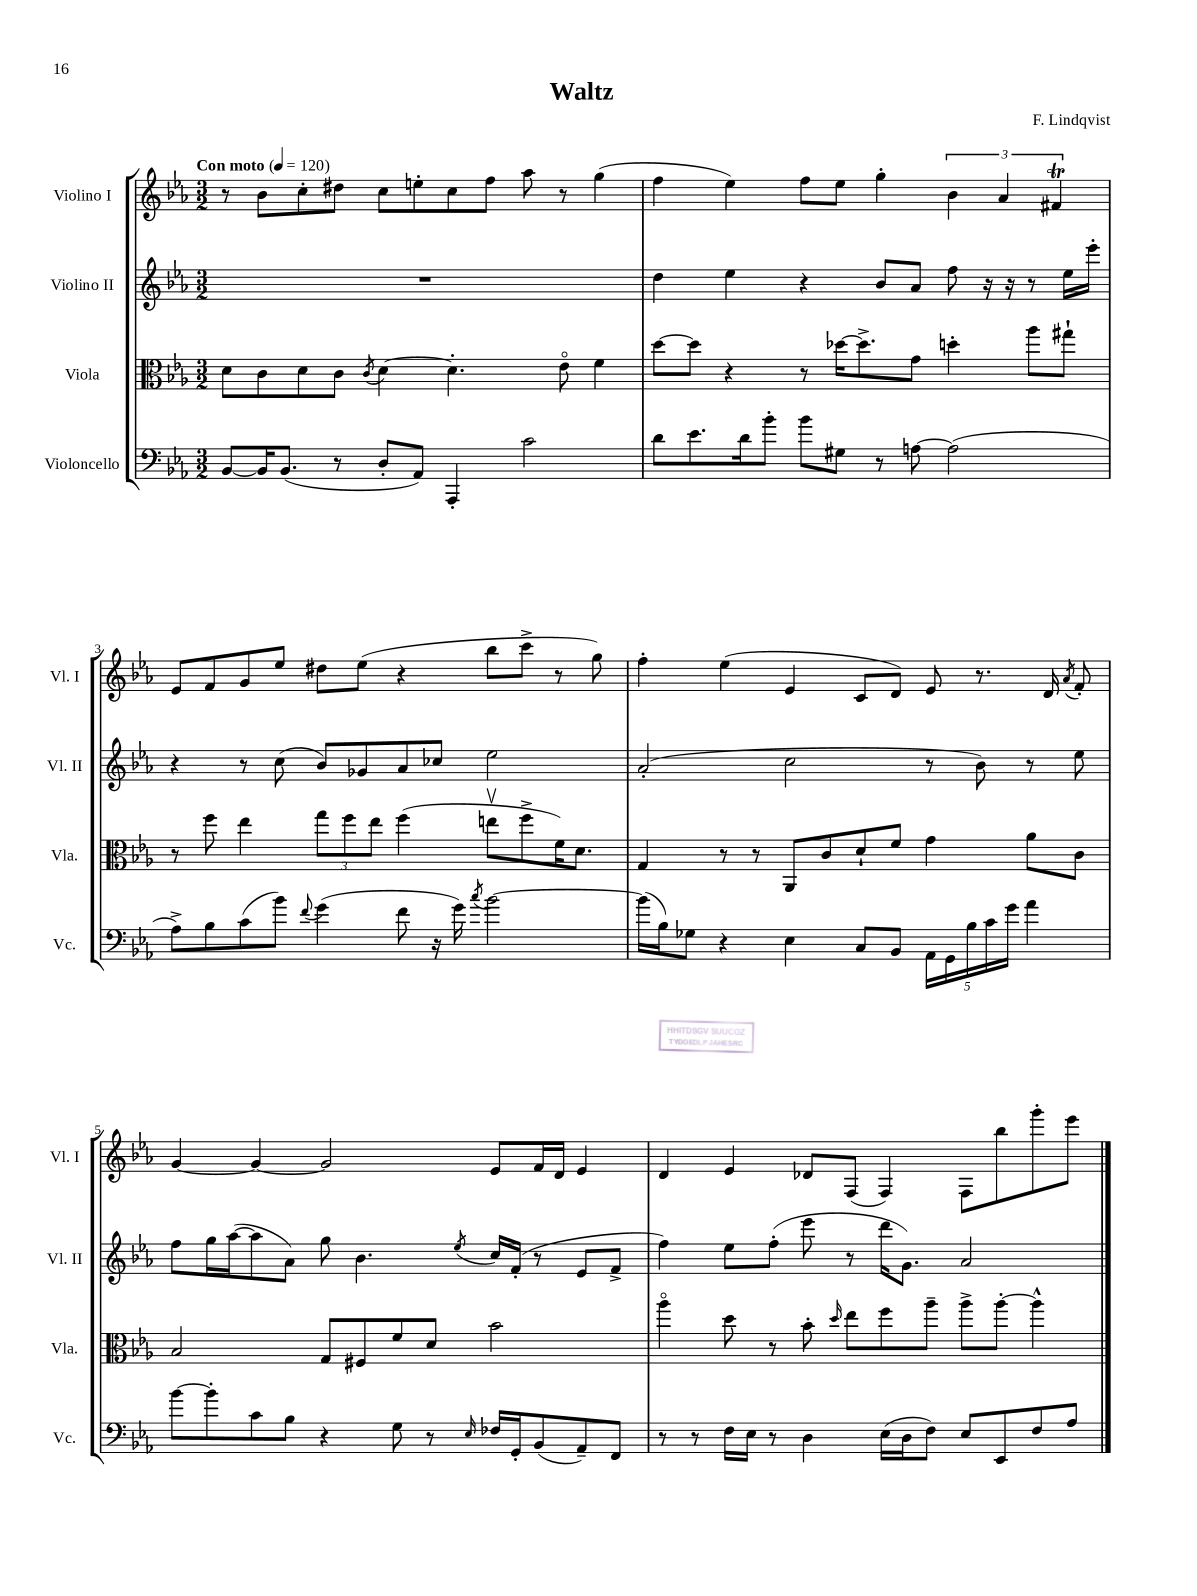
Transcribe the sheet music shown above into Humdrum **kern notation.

**kern	**kern	**kern	**kern
*part4	*part3	*part2	*part1
*staff4	*staff3	*staff2	*staff1
*I"Violoncello	*I"Viola	*I"Violino II	*I"Violino I
*I'Vc.	*I'Vla.	*I'Vl. II	*I'Vl. I
*clefF4	*clefC3	*clefG2	*clefG2
*k[b-e-a-]	*k[b-e-a-]	*k[b-e-a-]	*k[b-e-a-]
*M3/2	*M3/2	*M3/2	*M3/2
*MM120	*MM120	*MM120	*MM120
=1	=1	=1	=1
!	!	!	!LO:TX:a:B:t=Con moto
[8BB-/L	8d\L	1.r	8r
16BB-/K]	8c\	.	8b-\L
(8.BB-/J	.	.	.
.	8d\	.	8cc'\
8r	8c\J	.	8dd#X\J
.	8qc/	.	.
8D'/L	[4d\	.	8cc\L
8AA-/J)	.	.	8een'\
4AAA-'/	4.d'\]	.	8cc\
.	.	.	8ff\J
2c\	.	.	8aa-\
.	8e-\	.	8r
.	4f\	.	(4gg\
=2	=2	=2	=2
8d\L	[8dd\L	4dd\	4ff\
8.e-\	8dd\J]	.	.
.	4r	4ee-\	4ee-\)
16d\k	.	.	.
8b-'\J	.	.	.
8b-\L	8r	4r	8ff\L
8G#X\J	[16dd-X\KL	.	8ee-\J
.	8.dd-^\]	.	.
8r	.	8b-/L	4gg'\
[8An\	8g\J	8a-/J	.
(2A\]	4ddn'\	8ff\	6b-\
.	.	16r	.
.	.	.	6a-/
.	.	16r	.
.	8aa-\L	8r	.
.	.	.	6f#Xt/
.	8gg#X`\J	16ee-\LL	.
.	.	16eee-'\JJ	.
!!LO:LB:g=z
=3	=3	=3	=3
8A-^\L)	8r	4r	8e-/L
8B-\	8ff\	.	8f/
(8c\	4ee-\	8r	8g/
8b-\J)	.	(8cc\	8ee-/J
8qqf/	.	.	.
(4g\	12gg\L	8b-/L)	8dd#X\L
.	12ff\	.	.
.	.	8g-X/	(8ee-\J
.	12ee-\J	.	.
8f\	(4ff\	8a-/	4r
16r	.	8cc-X/J	.
16g\)	.	.	.
8qcc/	.	.	.
[2b-\	8eenv\L	2ee-\	8bb-\L
.	8ff^\	.	8ccc^\J
.	16f\K)	.	8r
.	8.d\J	.	.
.	.	.	8gg\)
=4	=4	=4	=4
(16b-\LL]	4G/	(2a-'/	4ff'\
16B-\J)	.	.	.
8G-X\J	.	.	.
4r	8r	.	(4ee-\
.	8r	.	.
4E-\	8AA-/L	2cc\	4e-/
.	8c/	.	.
8C/L	8d`/	.	8c/L
8BB-/J	8f/J	.	8d/J)
20AA-\LL	4g\	8r	8e-/
20GG\	.	.	.
20B-\	.	.	.
.	.	8b-\)	8.r
20c\	.	.	.
20g\JJ	.	.	.
4a-\	8a-\L	8r	.
.	.	.	16d/
.	.	.	8qa-/
.	8c\J	8ee-\	8f'/
!!LO:LB:g=z
=5	=5	=5	=5
[8b-\L	2B-/	8ff\L	[4g/
8b-'\]	.	16gg\L	.
.	.	([16aa-\J	.
8c\	.	8aa-\]	4g/_
8B-\J	.	8a-\J)	.
4r	8G/L	8gg\	2g/]
.	8F#X/	4.b-\	.
8G\	8f/	.	.
8r	8d/J	.	.
16qqE-/	.	8qee-/	.
16F-X/LL	2b-\	16cc/LL	8e-/L
16GG'/J	.	(16f'/JJ	.
(8BB-/	.	8r	16f/L
.	.	.	16d/JJ
8AA-~/)	.	8e-/L	4e-/
8FF/J	.	8f^/J	.
=6	=6	=6	=6
8r	4aa-\	4ff\)	4d/
8r	.	.	.
16F\LL	8dd\	8ee-\L	4e-/
16E-\JJ	.	.	.
8r	8r	(8ff'\J	.
4D\	8b-'\	8eee-\	8d-X/L
.	16qqdd/	.	.
.	8ee-\L	8r	(8F/J
(16E-\LL	8ff\	16ddd\KL	4F/)
16D\J	.	8.g\J)	.
8F\J)	8aa-~\J	.	.
8E-/L	8aa-^\L	2a-/	8F\L
8EE-/	[8aa-'\J	.	8bb-\
8F/	4aa-^^\]	.	8ggg'\
8A-/J	.	.	8eee-\J
==	==	==	==
*-	*-	*-	*-
